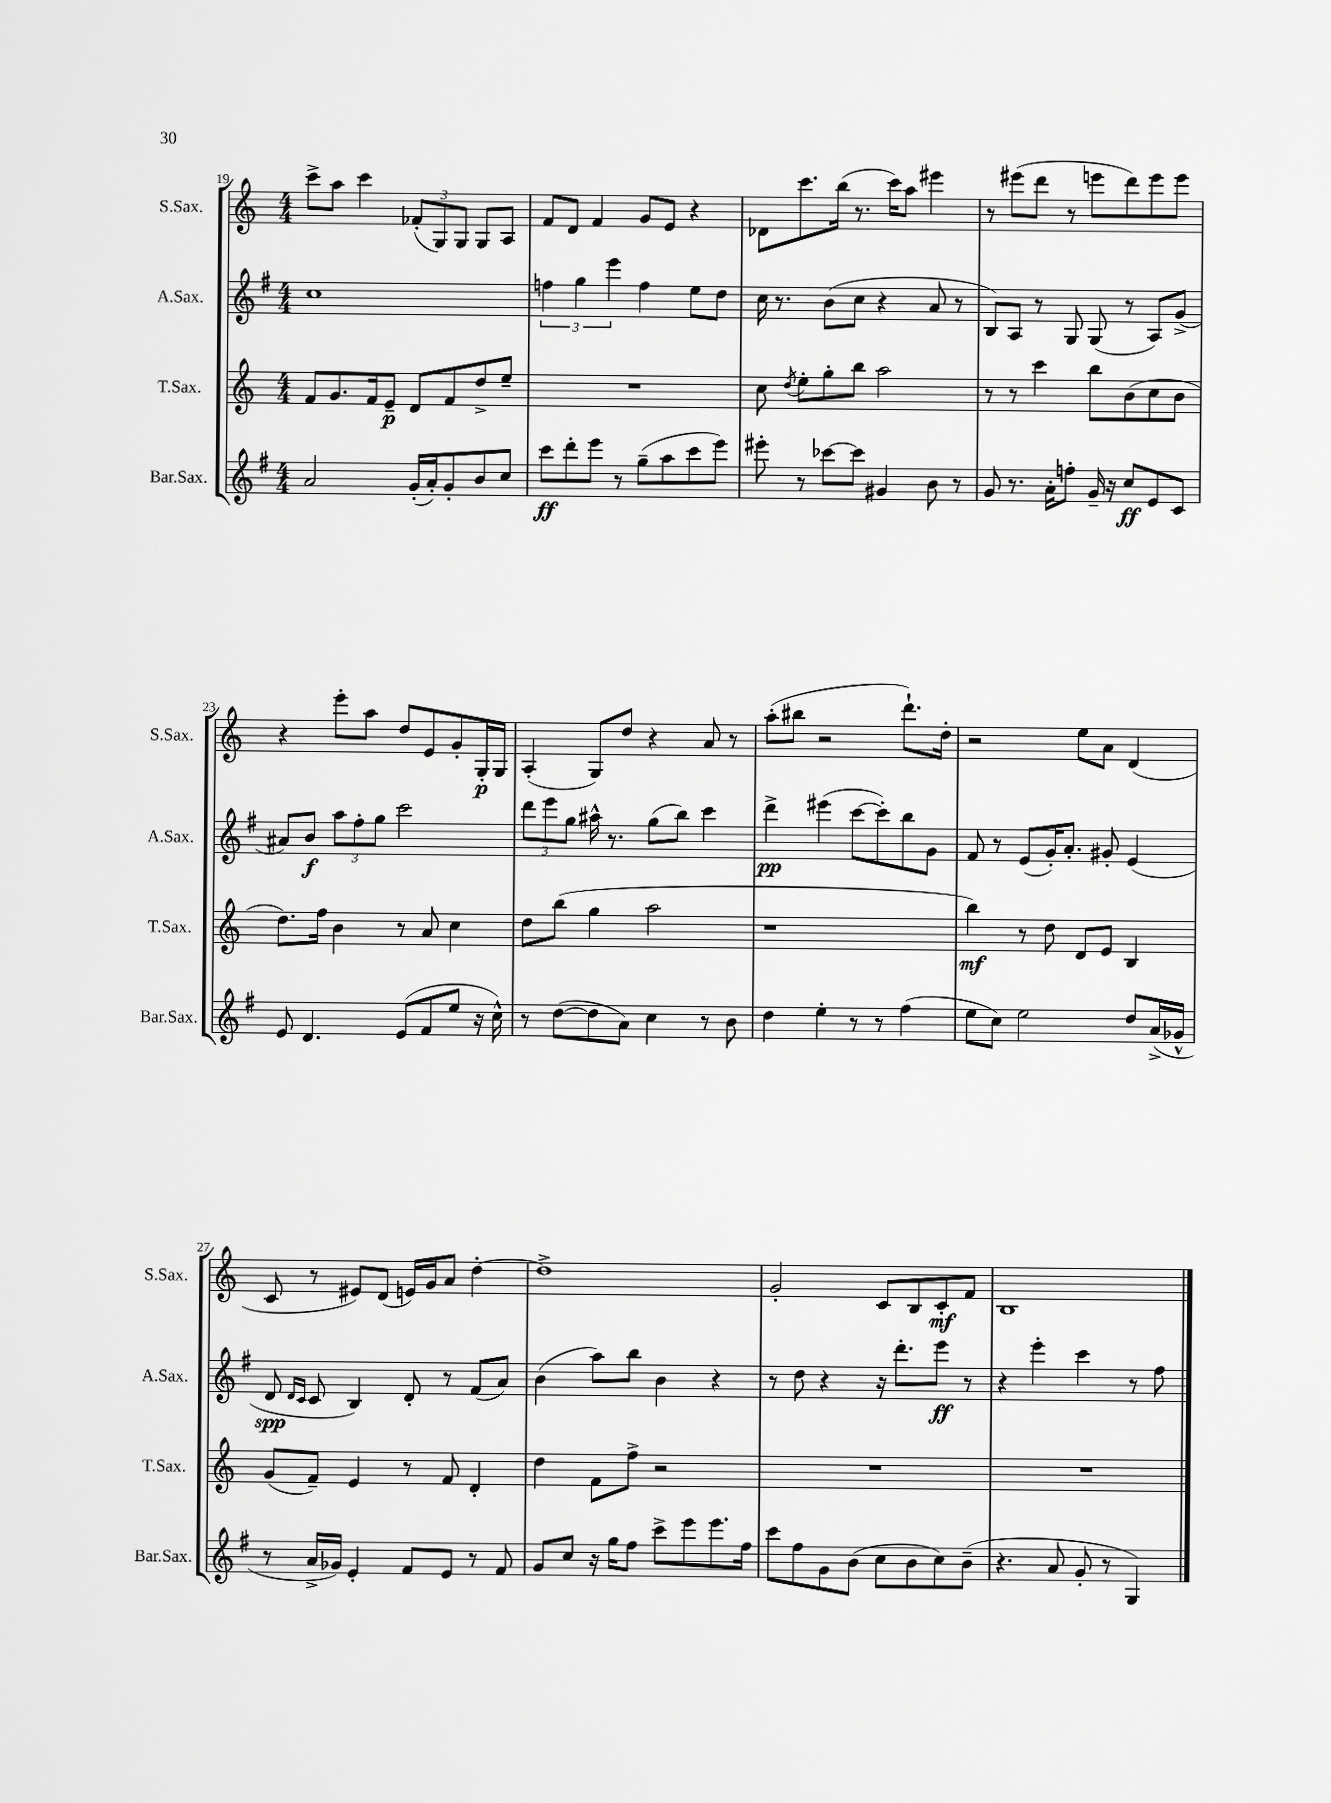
<<
\new StaffGroup <<
\new Staff = "s0" \with { instrumentName = "S.Sax." shortInstrumentName = "S.Sax." } {
    \clef treble \key c \major \numericTimeSignature \time 4/4
    \autoBeamOff c'''8[-> a''8] c'''4 \tuplet 3/2 { fes'8[-.( g8) g8] } g8[ a8] |
    f'8[ d'8] f'4 g'8[ e'8] r4 |
    des'8[ c'''8. b''16]( r8. c'''16[) a''8] eis'''4 |
    r8 eis'''8[( d'''8] r8 e'''8[ d'''8) e'''8 e'''8] |
    r4 e'''8[-. a''8] d''8[ e'8 g'8-. g16-.\p g16] |
    a4-.( g8[) d''8] r4 a'8 r8 |
    a''8[-.( bis''8] r2 d'''8.[-!) d''16]-. |
    r2 e''8[ a'8] d'4( |
    c'8 r8 eis'8[) d'8]( e'16[) g'16 a'8] d''4~-. |
    d''1-> |
    g'2-. c'8[ b8 c'8-.\mf f'8] |
    b1 \bar "|." |
}
\new Staff = "s1" \with { instrumentName = "A.Sax." shortInstrumentName = "A.Sax." } {
    \clef treble \key g \major \numericTimeSignature \time 4/4
    \autoBeamOff c''1 |
    \tuplet 3/2 { f''4 g''4 e'''4 } f''4 e''8[ d''8] |
    c''16 r8. b'8[( c''8] r4 a'8 r8 |
    b8[) a8] r8 g8 g8( r8 a8[) g'8]->( |
    ais'8[) b'8]\f \tuplet 3/2 { a''8[ fis''8-. g''8] } c'''2 |
    \tuplet 3/2 { d'''8[ e'''8 g''8] } ais''16-^ r8. g''8[( b''8]) c'''4 |
    d'''4->\pp eis'''4( c'''8[~ c'''8-.) b''8 g'8] |
    fis'8 r8 e'8[( g'16-.) a'8.]-. gis'8-. e'4( |
    d'8\spp \grace { d'16[ c'16] } c'8 b4) d'8-. r8 fis'8[( a'8]) |
    b'4( a''8[) b''8] b'4 r4 |
    r8 d''8 r4 r16 d'''8.[-. e'''8]\ff r8 |
    r4 e'''4-. c'''4 r8 fis''8 \bar "|." |
}
\new Staff = "s2" \with { instrumentName = "T.Sax." shortInstrumentName = "T.Sax." } {
    \clef treble \key c \major \numericTimeSignature \time 4/4
    \autoBeamOff f'8[ g'8. f'16 e'8]--\p d'8[ f'8 d''8-> e''8]-- |
    R1 |
    c''8 \acciaccatura { d''8 } e''8[-. g''8-. b''8] a''2 |
    r8 r8 c'''4 b''8[ b'8( c''8 b'8] |
    d''8.[) f''16] b'4 r8 a'8 c''4 |
    d''8[ b''8]( g''4 a''2 |
    r1 |
    b''4\mf) r8 d''8 d'8[ e'8] b4 |
    g'8[( f'8]--) e'4 r8 f'8 d'4-. |
    d''4 f'8[ f''8]-> r2 |
    R1 |
    R1 \bar "|." |
}
\new Staff = "s3" \with { instrumentName = "Bar.Sax." shortInstrumentName = "Bar.Sax." } {
    \clef treble \key g \major \numericTimeSignature \time 4/4
    \autoBeamOff a'2 g'16[-.( a'16-.) g'8-. b'8 c''8] |
    c'''8[\ff d'''8-. e'''8] r8 g''8[--( a''8 c'''8 e'''8]) |
    eis'''8-. r8 ces'''8[~ ces'''8] gis'4 b'8 r8 |
    g'8 r8. a'16[-. f''8]-. g'16-- r16 c''8[\ff e'8 c'8] |
    e'8 d'4. e'8[( fis'8 e''8] r16 c''16-^) |
    r8 d''8[~( d''8 a'8]) c''4 r8 b'8 |
    d''4 e''4-. r8 r8 fis''4( |
    e''8[ c''8]) e''2 d''8[ a'16->( ges'16]-^ |
    r8 a'16[-> ges'16]) e'4-. fis'8[ e'8] r8 fis'8 |
    g'8[ c''8] r16 g''16[ fis''8] c'''8[-> e'''8 e'''8. fis''16] |
    c'''8[ fis''8 g'8 b'8]( c''8[ b'8 c''8) b'8]--( |
    r4. a'8 g'8-. r8 g4) \bar "|." |
}
>>
>>
\layout { \context { \Score currentBarNumber = #19 } }
